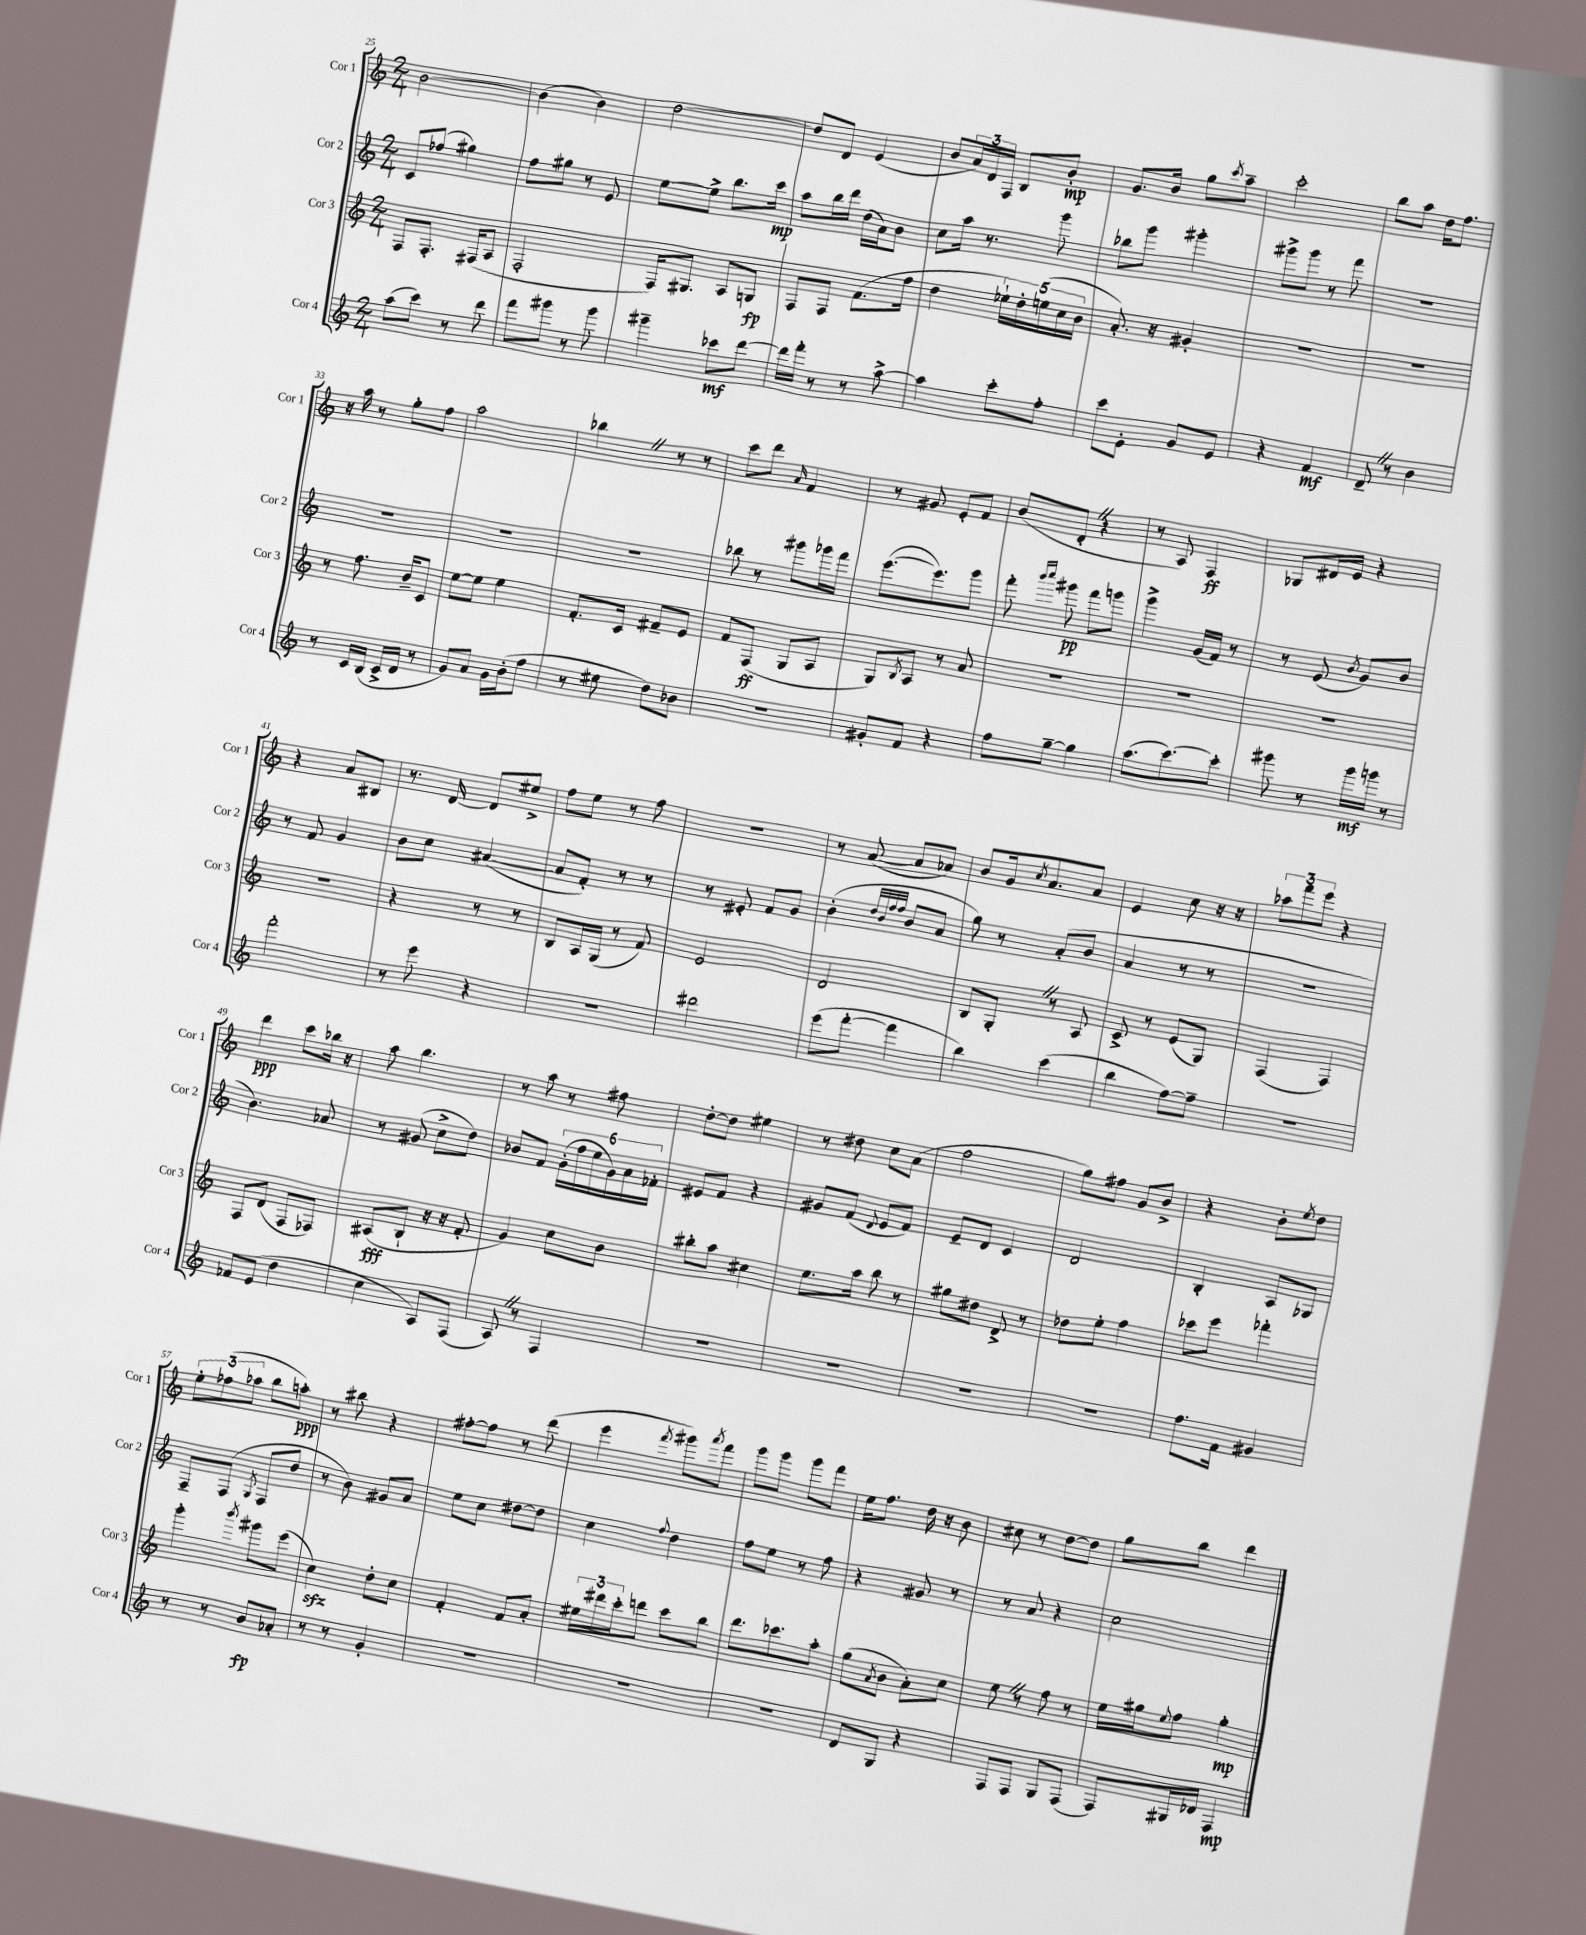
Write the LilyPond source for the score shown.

<<
\new StaffGroup <<
\new Staff = "s0" \with { instrumentName = "Cor 1" shortInstrumentName = "Cor 1" } {
    \clef treble \key c \major \numericTimeSignature \time 2/4
    b'2~ |
    b'4( b'4) |
    d''2~ |
    d''8 d'8 e'4( |
    b'8 \tuplet 3/2 { a'16) d'16 f16 } b8 b'8-.\mp |
    g'8. b'16 g''8 \acciaccatura { c'''8 } a''8-- |
    c'''2-. |
    b''8 a''8 d''16 f''8. |
    r16 a''16 r8 g''8-. f''8 |
    a''2 |
    bes''4 \once \override BreathingSign.text = \markup { \musicglyph "scripts.caesura.straight" } \breathe r8 r8 |
    c'''8 d'''8 \grace { a'16 } f'4 |
    r8 gis'8 e'8-. f'8 |
    b'8( d'8-. \once \override BreathingSign.text = \markup { \musicglyph "scripts.caesura.straight" } \breathe r4 |
    r8 a8) f4\ff |
    ges8 dis'16 e'16 r4 |
    r4 a'8 bis8 |
    r8. d'16~ d'8 eis''8-> |
    f''8 e''8 r8 f''8 |
    r2 |
    r8 a'8~( a'8 aes'8) |
    b'8 g'16 \acciaccatura { c''8 } a'8. a'8 |
    e'4 c''8 r16 r16 |
    \tuplet 3/2 { aes''8 f'''8 e'''8 } r4 |
    d'''4\ppp c'''8 bes''16 r16 |
    a''8 b''4. |
    r8 a''8 r8 fis''8 |
    d''8~-. d''8 eis''4 |
    r8 dis''8 c''8 a'8( |
    f''2 |
    g''8) fis''8 g'8 b'8-> |
    r4 b'8-. \acciaccatura { e''8 } d''8 |
    \tuplet 3/2 { e''8-. fes''8( aes''8 } b''8 a''8-.\ppp) |
    r8 bis''8 r4 |
    fis''8~-. fis''8 r8 d'''8( |
    e'''4 \acciaccatura { f'''8 } gis'''8) \acciaccatura { a'''8 } f'''8 |
    g'''8 g'''8 g'''8 f'''8 |
    e''16 f''8. d''16 r16 b'8 |
    cis''8 r8 d''8~ d''8 |
    g''8 b''8 d'''4 \bar "|." |
}
\new Staff = "s1" \with { instrumentName = "Cor 2" shortInstrumentName = "Cor 2" } {
    \clef treble \key c \major \numericTimeSignature \time 2/4
    c'8 fes''8( gis''4) |
    f''8 gis''8 r8 e'8 |
    e''8~ e''8-> b''8. c'''16\mp |
    a''8 b''16 d'''16 d''16( a'16) b'8 |
    c''8 a''16 r8. g'''8 |
    bes''8 g'''8 gis'''4-. |
    gis'''8-> gis'''8 r8 f'''8 |
    R2 |
    R2 |
    R2 |
    R2 |
    bes''8 r8 gis'''8 ges'''16 f'''16 |
    e'''8.~( e'''8.) g'''8 |
    f'''8-. \grace { b'''16 c''''16 } gis'''8\pp f'''8 g'''8 |
    g'''4-> g'16( f'16) r8 |
    r8 e'8( \acciaccatura { b'8 } g'8) b'8 |
    r8 f'8 g'4 |
    b'8 c''8 ais'4~( |
    ais'8 f'8-.) r8 r8 |
    r8 eis'8-. f'8 g'8 |
    b'4-.( \grace { d''32 b'32 f''32 f''32 } b'8 a'8 |
    g''8) r8 a'8-.( b'8 |
    a'4 r8 r8 |
    r2 |
    b'4.) aes'8 |
    r8 gis'8( c''8-> d''8) |
    bes'8 f'8 \tuplet 6/4 { g'16-.( f''16 e''16 g'16) a'16 fes'16-. } |
    eis'8 f'8 r4 |
    gis'8 f'8( \appoggiatura { d'8 } e'8 f'8) |
    e'8-- d'8 c'4 |
    d'2 |
    b4-. a8 ges8 |
    f8-- f8( \acciaccatura { g8 } f8 d''8 |
    r8 b'8) gis'8 a'8 |
    e''8 c''8 dis''8~ dis''8 |
    c''4 \appoggiatura { f''8 } d''4 |
    f''8 e''8 r8 f''8 |
    r4 gis'8 r8 |
    r8 a'8 r4 |
    c''2 \bar "|." |
}
\new Staff = "s2" \with { instrumentName = "Cor 3" shortInstrumentName = "Cor 3" } {
    \clef treble \key c \major \numericTimeSignature \time 2/4
    f8 f8.-. fis16( a8 |
    f2-. |
    f16) gis8. a8 g8\fp |
    f8 f8 f'8.( f''16 |
    d''4 \tuplet 5/4 { ees''16-!) d''16-. e''16( c''16 b'16 } |
    a'8.-.) r16 gis'4-. |
    R2 |
    R2 |
    r8 f''8. b'16-- c'8 |
    e''8~ e''8 e''4 |
    f'8.-. c'16 fis'8-- e'8 |
    f'8 f8\ff( g8 a8 |
    g8) \acciaccatura { b8 } a8 r8 a'8 |
    R2 |
    R2 |
    R2 |
    R2 |
    r4 r8 r8 |
    b8 a16 g16( r8 f'8) |
    e'2 |
    d'2 |
    b8 g8-. \once \override BreathingSign.text = \markup { \musicglyph "scripts.caesura.straight" } \breathe r8 a8 |
    c'8-> r8 e'8( g8) |
    f4( f4) |
    f8 d'8( f8 fes8) |
    ais8\fff( b8-! r16 r16 f'8-. |
    g'4) c''8 b'8 |
    bis''8-. a''8 cis''4 |
    e''8. a''16 b''8 r8 |
    gis''8 dis''8 d'8-> r8 |
    des''8 e''8-. f''4 |
    ces'''8 e'''8 fes'''4-. |
    g'''4-. \acciaccatura { b'''8 } gis'''8 e'''8( |
    c''4\sfz) d''8-. c''8 |
    f'4-. f'8 a'8-. |
    \tuplet 3/2 { eis''16 dis'''16 c'''16-. } d'''8 c'''8 b''8 |
    d'''8. ces'''8. a''8-. |
    g''8( \acciaccatura { a'8 } b'8 a'8-.) c''8 |
    e''8 \once \override BreathingSign.text = \markup { \musicglyph "scripts.caesura.straight" } \breathe r8 f''8 r8 |
    e''16 gis''16 \appoggiatura { e''8 } f''8 gis''4-.\mp \bar "|." |
}
\new Staff = "s3" \with { instrumentName = "Cor 4" shortInstrumentName = "Cor 4" } {
    \clef treble \key c \major \numericTimeSignature \time 2/4
    a''8( c'''8) r8 d'''8 |
    f'''8 gis'''8 r8 gis'''8 |
    gis'''4-- ces'''8\mf d'''8~ |
    d'''16 f'''16-. r8 r8 a''8~-> |
    a''4 c'''8-. f''8-. |
    c'''8 e'8-. g'8 e'8 |
    r4 f'4\mf |
    d'8-- \once \override BreathingSign.text = \markup { \musicglyph "scripts.caesura.straight" } \breathe r8 b'4 |
    r8 c'16 b16( c'16-> d'16 r8 |
    g'8) a'8 g'16 b'16-.( f''8 |
    r8 eis''8 d''8) bes'8 |
    r2 |
    gis'8-. f'8 r4 |
    f''8 g''8~-- g''4 |
    a''8.( c'''8.~) c'''8-. |
    gis'''8 r8 gis'''16\mf g'''16 r8 |
    f'''2-. |
    r8 e'''8 r4 |
    r2 |
    dis'''2 |
    e'''8( f'''8~-. f'''4 |
    b''4) c'''4( |
    b''4 f''8~) f''8-- |
    r2 |
    fes'8 e'8( d''4 |
    c''4 a8) f8( |
    a8) \once \override BreathingSign.text = \markup { \musicglyph "scripts.caesura.straight" } \breathe r8 f4 |
    R2 |
    R2 |
    R2 |
    R2 |
    f''8. f'16 gis'4 |
    r8 r8 b'8\fp aes'8-. |
    r8 r8 g'4-. |
    R2 |
    R2 |
    R2 |
    d'8 g8 r4 |
    f8 f8 g8 f8( |
    f8) gis16 des'16 f4\mp \bar "|." |
}
>>
>>
\layout { \context { \Score currentBarNumber = #25 } }
